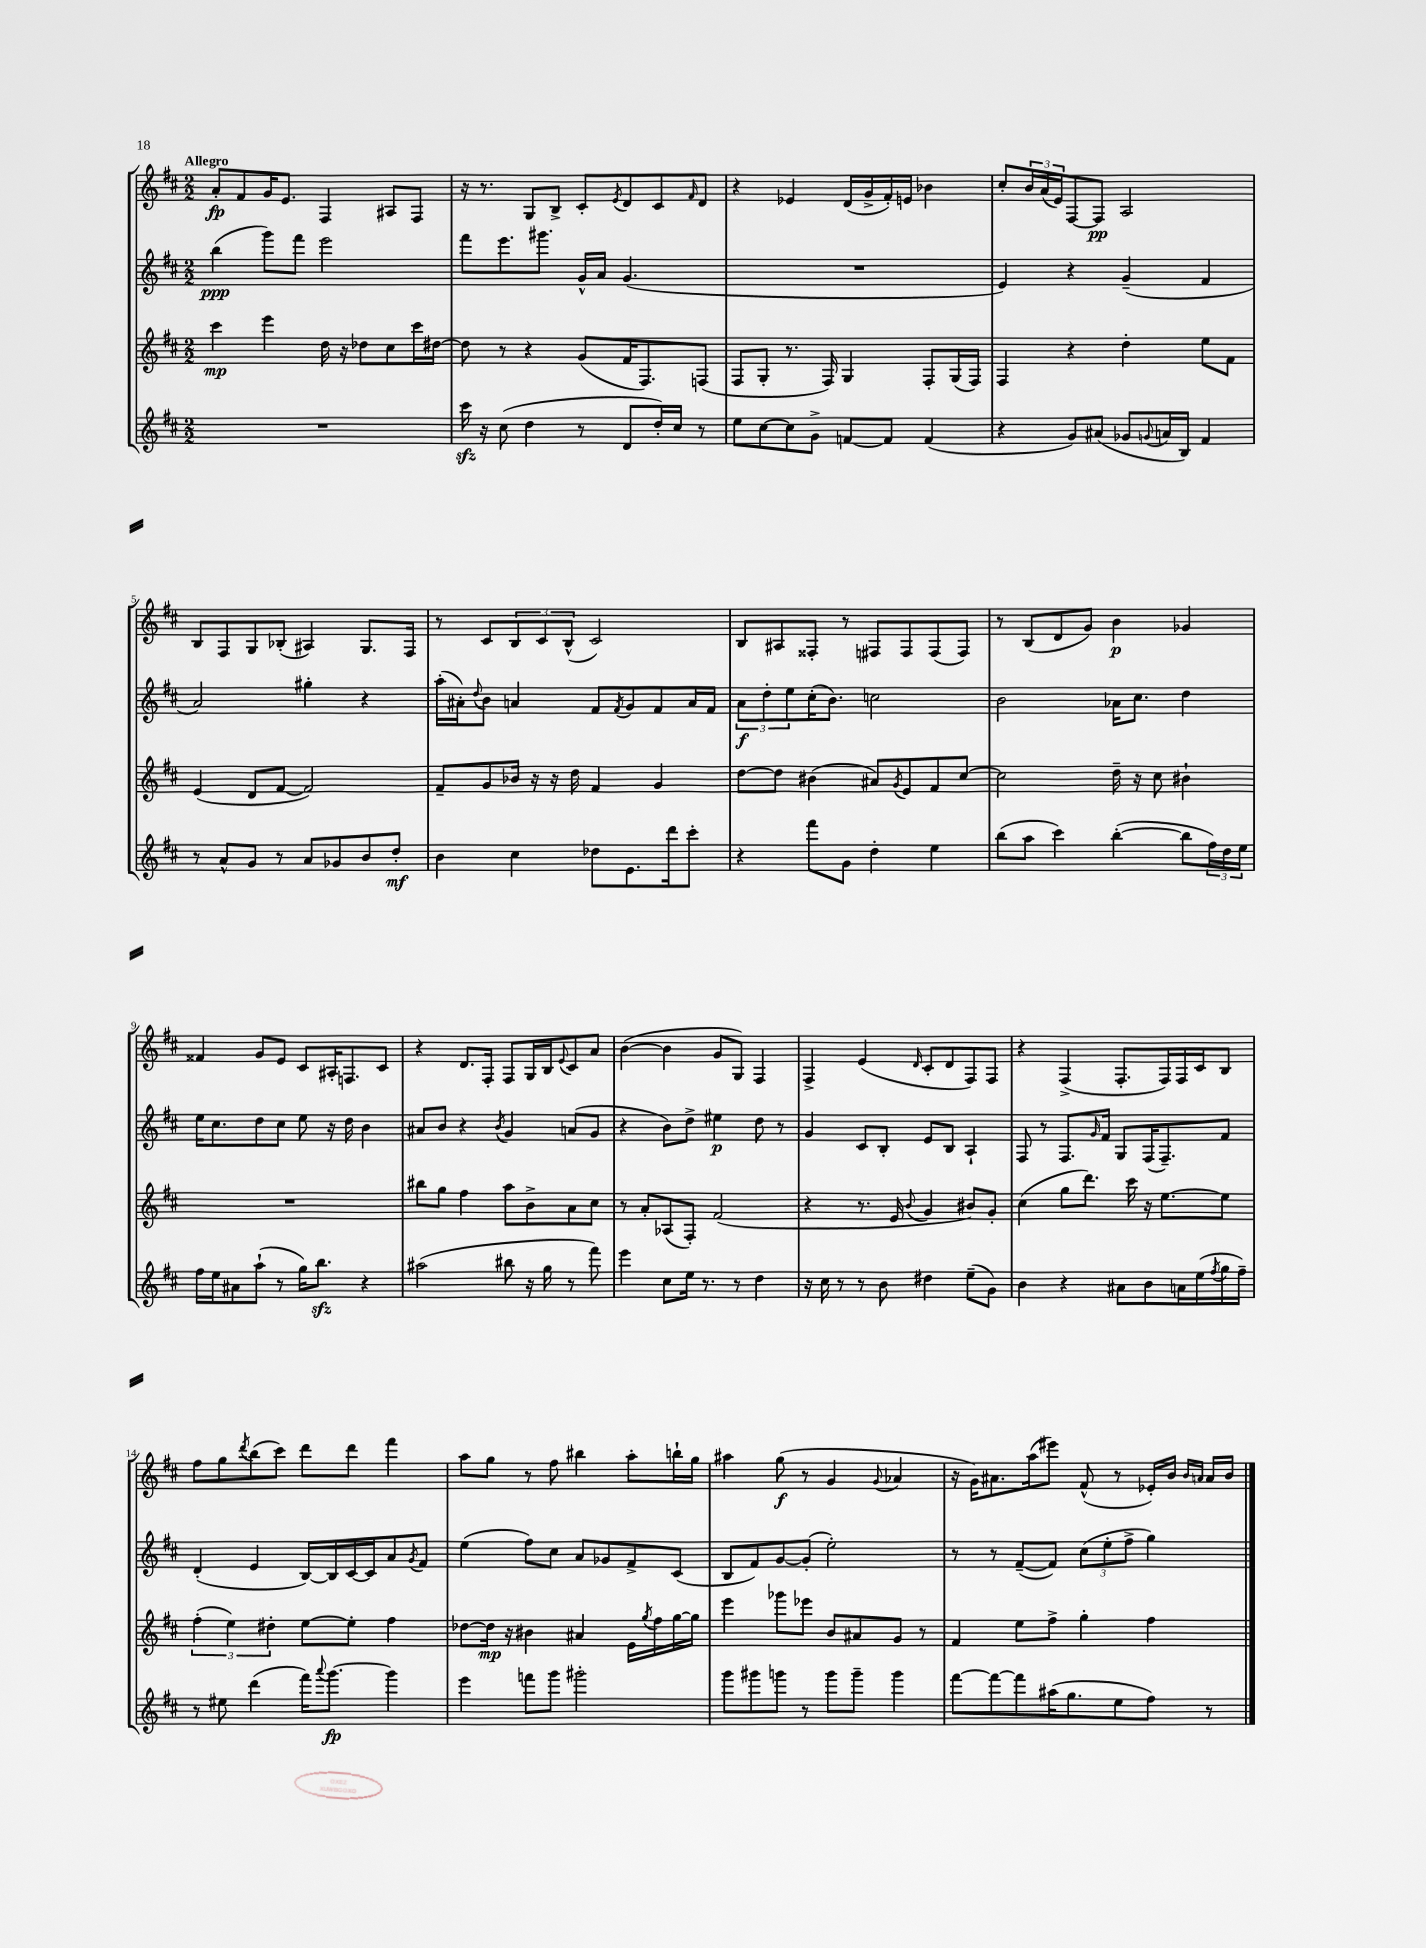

**kern	**dynam	**kern	**dynam	**kern	**dynam	**kern	**dynam
*part4	*part4	*part3	*part3	*part2	*part2	*part1	*part1
*staff4	*staff4	*staff3	*staff3	*staff2	*staff2	*staff1	*staff1
*clefG2	*	*clefG2	*	*clefG2	*	*clefG2	*
*k[f#c#]	*	*k[f#c#]	*	*k[f#c#]	*	*k[f#c#]	*
*M2/2	*	*M2/2	*	*M2/2	*	*M2/2	*
=1	=1	=1	=1	=1	=1	=1	=1
!	!	!	!	!	!	!LO:TX:a:B:t=Allegro	!
1r	.	4ccc#\	mp	(4bb\	ppp	8a'/L	fp
.	.	.	.	.	.	8f#/	.
.	.	4eee\	.	8ggg\L)	.	16g/K	.
.	.	.	.	.	.	8.e/J	.
.	.	.	.	8fff#\J	.	.	.
.	.	16dd\	.	2eee\	.	4F#/	.
.	.	16r	.	.	.	.	.
.	.	8dd-X\L	.	.	.	.	.
.	.	8cc#\	.	.	.	8A#X/L	.
.	.	16ccc#\L	.	.	.	8F#/J	.
.	.	[16dd#X\JJ	.	.	.	.	.
=2	=2	=2	=2	=2	=2	=2	=2
16ccc#zz\	.	8dd#\]	.	8fff#\L	.	16r	.
16r	.	.	.	.	.	8.r	.
(8cc#\	.	8r	.	8.eee\	.	.	.
4dd\	.	4r	.	.	.	8G/L	.
.	.	.	.	8.ggg#X\J	.	.	.
.	.	.	.	.	.	8B^/J	.
8r	.	(8g/L	.	16g^^/LL	.	8c#'/L	.
.	.	.	.	16a/JJ	.	.	.
.	.	.	.	.	.	8qe/	.
8d/L	.	16f#/K	.	(4.g/	.	8d/	.
.	.	8.F#/)	.	.	.	.	.
16dd'/L)	.	.	.	.	.	8c#/	.
16cc#/JJ	.	.	.	.	.	.	.
.	.	.	.	.	.	16qqf#/	.
8r	.	(8Fn/J	.	.	.	8d/J	.
=3	=3	=3	=3	=3	=3	=3	=3
8ee\L	.	8F#/L	.	1r	.	4r	.
[8cc#\	.	8G'/J	.	.	.	.	.
8cc#\]	.	8.r	.	.	.	4e-X/	.
8g^\J	.	.	.	.	.	.	.
.	.	16F#/)	.	.	.	.	.
[8fn/L	.	4G/	.	.	.	(16d/LL	.
.	.	.	.	.	.	16g^/	.
8f/J]	.	.	.	.	.	16f#'/)	.
.	.	.	.	.	.	16en/JJ	.
(4f/	.	8F#'/L	.	.	.	4b-X\	.
.	.	(16G/L	.	.	.	.	.
.	.	16F#/JJ)	.	.	.	.	.
=4	=4	=4	=4	=4	=4	=4	=4
4r	.	4F#/	.	4e/)	.	8cc#'/L	.
.	.	.	.	.	.	24b/L	.
.	.	.	.	.	.	(24a/	.
.	.	.	.	.	.	24e/J)	.
8g/L)	.	4r	.	4r	.	[8F#/	.
(8a#X/J	.	.	.	.	.	8F#/J]	pp
8g-X/L	.	4dd'\	.	(4g~/	.	2A/	.
8qqgn/	.	.	.	.	.	.	.
16an/L	.	.	.	.	.	.	.
16B/JJ)	.	.	.	.	.	.	.
4f#/	.	8ee\L	.	4f#/	.	.	.
.	.	8f#\J	.	.	.	.	.
!!LO:LB:g=z
=5	=5	=5	=5	=5	=5	=5	=5
8r	.	(4e/	.	2a/)	.	8B/L	.
8a^^/L	.	.	.	.	.	8F#/	.
8g/J	.	8d/L	.	.	.	8G/	.
8r	.	[8f#/J	.	.	.	(8B-X'/J	.
8a/L	.	2f#/])	.	4gg#X'\	.	4A#X/)	.
8g-X/	.	.	.	.	.	.	.
8b/	.	.	.	4r	.	8.G/L	.
8dd'/J	mf	.	.	.	.	.	.
.	.	.	.	.	.	16F#/Jk	.
=6	=6	=6	=6	=6	=6	=6	=6
4b\	.	8f#~/L	.	(16aa'\LL	.	8r	.
.	.	.	.	16a#X'\J)	.	.	.
.	.	.	.	8qqdd/	.	.	.
.	.	8g/	.	8b\J	.	8c#/L	.
4cc#\	.	16b-X/Jk	.	4an/	.	12B/	.
.	.	16r	.	.	.	.	.
.	.	.	.	.	.	12c#/	.
.	.	16r	.	.	.	.	.
.	.	.	.	.	.	(12B^^/J	.
.	.	16dd\	.	.	.	.	.
8dd-X\L	.	4f#/	.	8f#/L	.	2c#/)	.
.	.	.	.	8qf#/	.	.	.
8.e\	.	.	.	8g/	.	.	.
.	.	4g/	.	8f#/	.	.	.
16ddd\k	.	.	.	.	.	.	.
8ccc#'\J	.	.	.	16a/L	.	.	.
.	.	.	.	16f#/JJ	.	.	.
=7	=7	=7	=7	=7	=7	=7	=7
4r	.	[8dd\L	.	12a\L	f	8B/L	.
.	.	.	.	12dd'\	.	.	.
.	.	8dd\J]	.	.	.	8A#X/	.
.	.	.	.	12ee\	.	.	.
8fff#\L	.	(4b#X\	.	(16cc#'\K	.	8F##X'/J	.
.	.	.	.	8.b\J)	.	.	.
8g\J	.	.	.	.	.	8r	.
4dd'\	.	8a#X/L)	.	2ccn\	.	8F#X/L	.
.	.	8qg/	.	.	.	.	.
.	.	8e/	.	.	.	8F#/	.
4ee\	.	8f#/	.	.	.	(8F#/	.
.	.	[8cc#/J	.	.	.	8F#/J)	.
=8	=8	=8	=8	=8	=8	=8	=8
(8bb\L	.	2cc#\]	.	2b\	.	8r	.
8aa\J	.	.	.	.	.	(8B/L	.
4ccc#\)	.	.	.	.	.	8d/	.
.	.	.	.	.	.	8g/J)	.
([4bb'\	.	16dd~\	.	16a-X\KL	.	4b\	p
.	.	16r	.	8.cc#\J	.	.	.
.	.	8cc#\	.	.	.	.	.
8bb\L]	.	4b#X`\	.	4dd\	.	4g-X/	.
24ff#\L)	.	.	.	.	.	.	.
24dd\	.	.	.	.	.	.	.
24ee\JJ	.	.	.	.	.	.	.
!!LO:LB:g=z
=9	=9	=9	=9	=9	=9	=9	=9
16ff#\LL	.	1r	.	16ee\KL	.	4f##X/	.
16ee\J	.	.	.	8.cc#\	.	.	.
8a#X\	.	.	.	.	.	.	.
(8aa`\J	.	.	.	8dd\	.	8g/L	.
8r	.	.	.	8cc#\J	.	8e/J	.
16gg\KL)	.	.	.	8ee\	.	8c#/L	.
8.bbzz\J	.	.	.	.	.	.	.
.	.	.	.	16r	.	16A#X'/K	.
.	.	.	.	16dd\	.	8.Fn/	.
4r	.	.	.	4b\	.	.	.
.	.	.	.	.	.	8c#/J	.
=10	=10	=10	=10	=10	=10	=10	=10
(2aa#X\	.	8bb#X\L	.	8a#X/L	.	4r	.
.	.	8gg\J	.	8b/J	.	.	.
.	.	4ff#\	.	4r	.	8.d/L	.
.	.	.	.	.	.	16F#'/Jk	.
.	.	.	.	8qb/	.	.	.
8bb#X\	.	8aa\L	.	4g/	.	8F#/L	.
16r	.	8b^\	.	.	.	16G/L	.
16gg\	.	.	.	.	.	16B/J	.
.	.	.	.	.	.	8qqe/	.
8r	.	8a\	.	(8an/L	.	8c#/	.
8fff#\)	.	8cc#\J	.	8g/J	.	8a/J	.
=11	=11	=11	=11	=11	=11	=11	=11
4eee\	.	8r	.	4r	.	([4b\	.
.	.	8a'/L	.	.	.	.	.
8cc#\L	.	(8A-X/	.	8b\L)	.	4b\]	.
16ee\Jk	.	8F#'/J)	.	8dd^\J	.	.	.
8.r	.	.	.	.	.	.	.
.	.	(2f#/	.	4ee#X\	p	8g/L	.
8r	.	.	.	.	.	8G/J)	.
4dd\	.	.	.	8dd\	.	4F#/	.
.	.	.	.	8r	.	.	.
=12	=12	=12	=12	=12	=12	=12	=12
16r	.	4r	.	4g/	.	4F#^/	.
16cc#\	.	.	.	.	.	.	.
8r	.	.	.	.	.	.	.
8r	.	8.r	.	8c#/L	.	(4e/	.
8b\	.	.	.	8B'/J	.	.	.
.	.	16e/	.	.	.	.	.
.	.	8qqb/	.	.	.	16qqd/	.
4dd#X\	.	4g/	.	8e/L	.	8c#'/L	.
.	.	.	.	8B/J	.	8d/	.
(8ee~\L	.	8b#X/L)	.	4A`/	.	8F#/)	.
8g\J)	.	8g'/J	.	.	.	8F#/J	.
=13	=13	=13	=13	=13	=13	=13	=13
4b\	.	(4cc#\	.	8F#/	.	4r	.
.	.	.	.	8r	.	.	.
4r	.	8gg\L	.	8.F#/L	.	(4F#^/	.
.	.	8.ddd\J)	.	.	.	.	.
.	.	.	.	16qqg/	.	.	.
.	.	.	.	16f#/Jk	.	.	.
8a#X\L	.	.	.	8G/L	.	8.F#'/L	.
.	.	16ccc#\	.	.	.	.	.
8b\	.	16r	.	(16F#/K	.	.	.
.	.	[8.ee\L	.	8.F#~/)	.	16F#/L)	.
16an\L	.	.	.	.	.	16F#/	.
(16ee\	.	.	.	.	.	16c#/J	.
8qff#/	.	.	.	.	.	.	.
16gg\	.	8ee\J]	.	8f#/J	.	8B/J	.
16ff#~\JJ)	.	.	.	.	.	.	.
!!LO:LB:g=z
=14	=14	=14	=14	=14	=14	=14	=14
8r	.	(6ff#'\	.	(4d'/	.	8ff#\L	.
8ee#X\	.	.	.	.	.	8gg\	.
.	.	6ee\)	.	.	.	.	.
.	.	.	.	.	.	8qddd/	.
(4ddd\	.	.	.	4e/	.	(8bb\	.
.	.	6dd#X'\	.	.	.	.	.
.	.	.	.	.	.	8ccc#\J)	.
16fff#\KL)	.	[8ee\L	.	[16B/LL)	.	8ddd\L	.
8qqaaa/	.	.	.	.	.	.	.
[8.ggg\J	fp	.	.	16B/]	.	.	.
.	.	8ee'\J]	.	[16c#/	.	8ddd\J	.
.	.	.	.	16c#/J]	.	.	.
4ggg\]	.	4ff#\	.	8a/	.	4fff#\	.
.	.	.	.	8qg/	.	.	.
.	.	.	.	8f#/J	.	.	.
=15	=15	=15	=15	=15	=15	=15	=15
4eee\	.	[8dd-X\L	.	(4ee\	.	8aa\L	.
.	.	16dd-\Jk]	mp	.	.	8gg\J	.
.	.	16r	.	.	.	.	.
8fffn\L	.	4b#X\	.	8ff#\L)	.	8r	.
8ggg\J	.	.	.	8cc#\J	.	8ff#\	.
2ggg#X'\	.	4a#X/	.	8a/L	.	4bb#X\	.
.	.	.	.	8g-X/	.	.	.
.	.	16e\LL	.	8f#^/	.	8aa'\L	.
.	.	8qgg/	.	.	.	.	.
.	.	16ff#\	.	.	.	.	.
.	.	[16gg\	.	(8c#/J	.	16bbn`\L	.
.	.	16gg\JJ]	.	.	.	16gg\JJ	.
=16	=16	=16	=16	=16	=16	=16	=16
8ggg\L	.	4eee\	.	8B/L	.	4aa#X\	.
8ggg#X\	.	.	.	8f#/)	.	.	.
8gggn\J	.	8ggg-X\L	.	[8g/	.	(8gg\	f
8r	.	8eee-X\J	.	(8g'/J]	.	8r	.
8ggg\L	.	8b/L	.	2ee'\)	.	4g/	.
8ggg~\J	.	8a#X/	.	.	.	.	.
.	.	.	.	.	.	8qqg/	.
4ggg\	.	8g/J	.	.	.	4a-X/	.
.	.	8r	.	.	.	.	.
=17	=17	=17	=17	=17	=17	=17	=17
[8fff#\L	.	4f#/	.	8r	.	16r	.
.	.	.	.	.	.	16g\KL)	.
8fff#\_	.	.	.	8r	.	8.a#X\	.
8fff#\]	.	8ee\L	.	([8f#~/L	.	.	.
.	.	.	.	.	.	(16aa\k	.
(16aa#X\K	.	8ff#^\J	.	8f#/J])	.	8eee#X\J)	.
8.gg\	.	.	.	.	.	.	.
.	.	4gg'\	.	(12cc#\L	.	(8f#^^/	.
.	.	.	.	12ee'\	.	.	.
8ee\	.	.	.	.	.	8r	.
.	.	.	.	12ff#^\J	.	.	.
8ff#\J)	.	4ff#\	.	4gg\)	.	16e-X'/LL)	.
.	.	.	.	.	.	16b/JJ	.
.	.	.	.	.	.	16qqb/LL	.
.	.	.	.	.	.	16qqan/JJ	.
8r	.	.	.	.	.	16a/LL	.
.	.	.	.	.	.	16b/JJ	.
==	==	==	==	==	==	==	==
*-	*-	*-	*-	*-	*-	*-	*-
